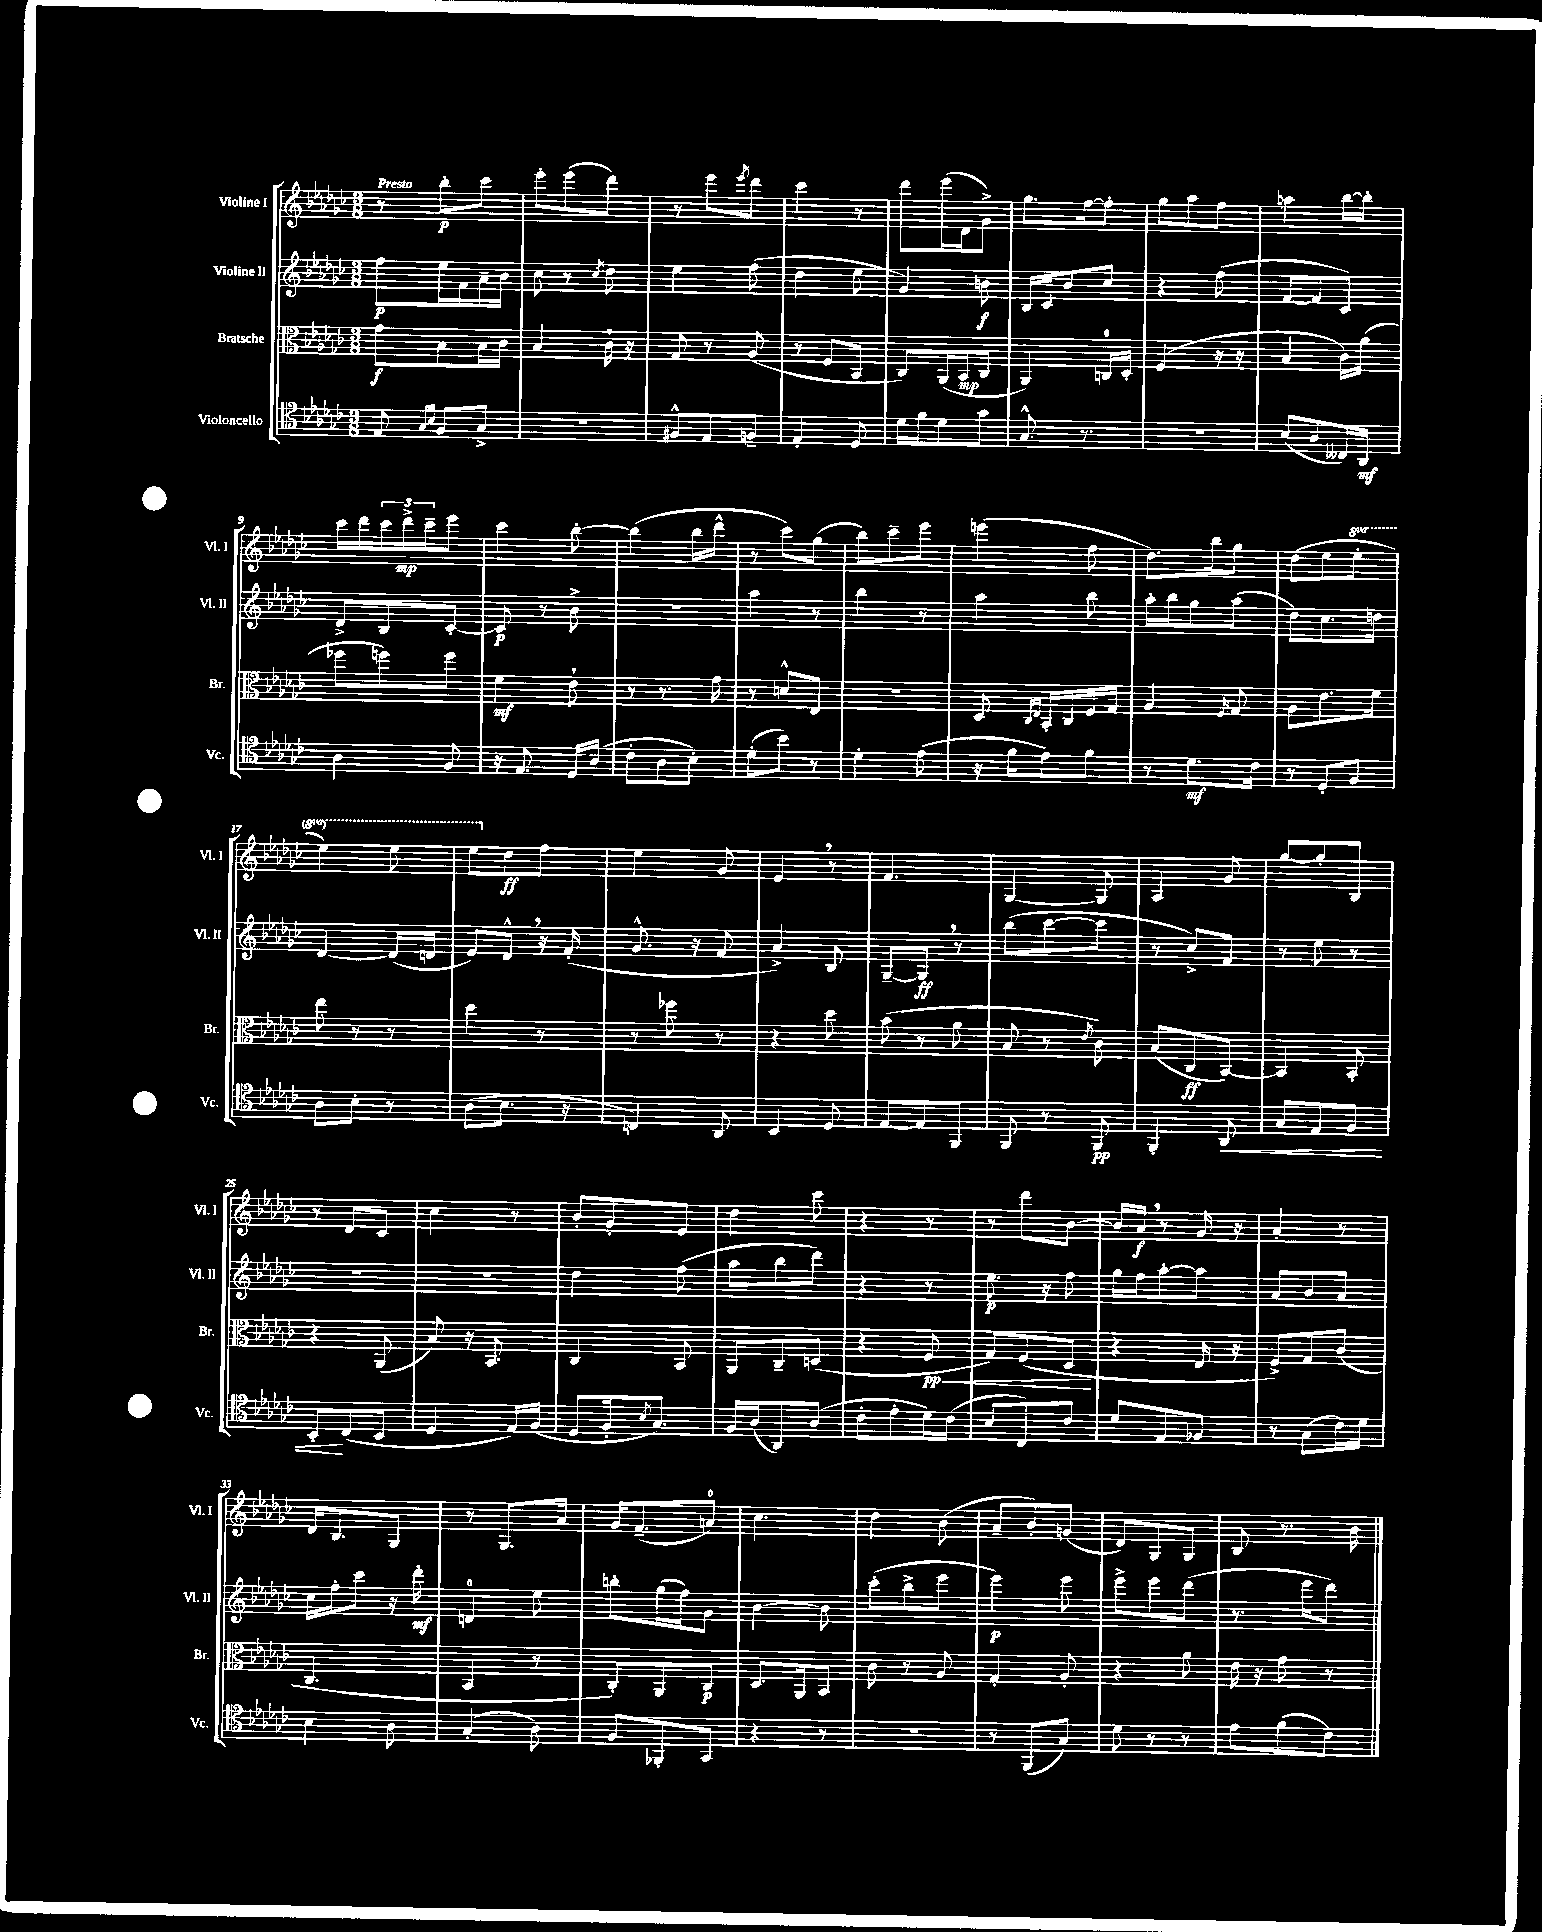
<<
\new StaffGroup <<
\new Staff = "s0" \with { instrumentName = "Violine I" shortInstrumentName = "Vl. I" } {
    \clef treble \key ges \major \numericTimeSignature \time 3/8 \set Staff.ottavationMarkups = #ottavation-simple-ordinals \tempo "Presto"
    r8 bes''8-.\p ces'''8 |
    ees'''8-. ees'''8( des'''8) |
    r8 ees'''8 \acciaccatura { ees'''8 } des'''8 |
    ces'''4 r8 |
    des'''8 ees'''16( des'16 ges'8->) |
    ges''8. f''16~ f''8-. |
    ges''8 aes''8 f''8 |
    a''4 bes''16~ bes''16-. |
    ces'''16 des'''16 \tuplet 3/2 { ces'''16 des'''16->\mp ces'''16-- } ees'''8 |
    ces'''4 bes''8~-. |
    bes''4( bes''16 des'''16-^ |
    r8 ces'''8) ges''8( |
    bes''8) ces'''8-- ees'''8 |
    e'''4( f''8 |
    des''8.) bes''16 ges''8 |
    des''8( ees''8 \ottava #1 ees'''8-. |
    ees'''4) ees'''8 |
    ees'''8 \ottava #0 des''8\ff f''8 |
    ees''4 ges'8 |
    ees'4 \breathe r8 |
    f'4. |
    ges4~ ges8 |
    aes4 ges'8 |
    ges''8~ ges''8-. bes8 |
    r8 des'8 ces'8 |
    ces''4 r8 |
    bes'8-. ges'8-. ees'8 |
    des''4 ces'''8 |
    r4 r8 |
    r8 des'''8 bes'8~ |
    bes'16 aes'16\f \breathe r8 ges'16 r16 |
    aes'4-. r8 |
    des'16 bes8. ges8 |
    r8 ges8. aes'16 |
    ges'16 f'8.--( a'8-0) |
    ces''4. |
    des''4 bes'8( |
    aes'8-- bes'8-.) g'8( |
    des'8) ges8 ges8 |
    bes8 r8. bes'16 \bar "|." |
}
\new Staff = "s1" \with { instrumentName = "Violine II" shortInstrumentName = "Vl. II" } {
    \clef treble \key ges \major \numericTimeSignature \time 3/8
    f''8\p ees''16 f'16 aes'16-- bes'16 |
    ces''8 r8 \acciaccatura { ces''8 } des''8 |
    ees''4 f''8( |
    des''4 ees''8 |
    ges'4) b'8\f |
    bes16 ces'16 bes'8 ces''8 |
    r4 f''8( |
    f'8~ f'8 ces'8) |
    des'8-> bes8 ces'8~-. |
    ces'8\p r8 bes'8-> |
    R4. |
    aes''4 r8 |
    bes''4 r8 |
    aes''4 bes''8 |
    aes''16-. bes''16 ges''8 aes''8( |
    des''8) ces''8. d''16 |
    des'4~ des'16( d'16 |
    ees'8) des'8-^ \breathe r16 f'16-.( |
    ges'8.-^ r16 f'8 |
    aes'4->) bes8 |
    ges8~-- ges8\ff \breathe r8 |
    bes''8( ces'''8~ ces'''8 |
    r8 ces''8->) f'8 |
    r8 ees''8 r8 |
    r4. |
    R4. |
    des''4 f''8( |
    aes''8 bes''8 des'''8) |
    r4 r8 |
    ees''8.\p r16 f''8 |
    ges''16 f''16 aes''8~-. aes''8 |
    aes'8 bes'8 aes'8 |
    ces''16 f''16-. ces'''8 r16 des'''16-.\mf |
    d'4-0 ees''8 |
    b''8-. ges''16( f''16) ges'8 |
    bes'4~ bes'8 |
    ces'''8-.( bes''8-> ees'''8 |
    ees'''4\p) ees'''8 |
    ees'''8-> ees'''8 des'''8( |
    r8. ees'''16 des'''8) \bar "|." |
}
\new Staff = "s2" \with { instrumentName = "Bratsche" shortInstrumentName = "Br." } {
    \clef alto \key ges \major \numericTimeSignature \time 3/8
    ges'8\f bes8 bes16 ces'16 |
    bes4 ces'16-! r16 |
    ges8 r8 aes8( |
    r8 f8 bes,8 |
    ces8) aes,16( bes,16\mp ces8 |
    aes,4) c16-0 des16-. |
    f4( r16 r16 |
    bes4 ces'16) aes'16( |
    fes''8 f''8) f''8 |
    f'4\mf ees'8-! |
    r8 r8. ges'16 |
    r8 d'8-^ ees8 |
    R4. |
    des8 \grace { ces16 ees16 } bes,16-. ces16 f16 ges16 |
    aes4 \grace { f16 } ges8 |
    aes8 ees'8. f'16 |
    ees''8 r8 r8 |
    des''4 r8 |
    r8 fes''8 r8 |
    r4 des''8 |
    bes'8( r8 aes'8 |
    bes8 r8 \acciaccatura { ees'8 } ces'8) |
    bes8( ces8\ff bes,8~) |
    bes,4 bes,8-. |
    r4 aes,8( |
    bes8) r16 bes,8. |
    ces4 bes,8 |
    aes,8 ces8-- d8( |
    r4 f8\pp\< |
    ges8) f8( des8\! |
    r4 ees16 r16 |
    f8->) ges8 ces'8( |
    ces4. |
    bes,4 r8 |
    ces8-.) aes,8 ces8\p |
    des8. aes,16 bes,8 |
    ces'8 r8 aes8 |
    ges4-. aes8-. |
    r4 aes'8 |
    ees'16 r16 ges'8 r8 \bar "|." |
}
\new Staff = "s3" \with { instrumentName = "Violoncello" shortInstrumentName = "Vc." } {
    \clef tenor \key ges \major \numericTimeSignature \time 3/8
    ees8 \grace { ges16 bes16 } f8 ges8-> |
    R4. |
    fis8-^ ees8 f8-- |
    ees4-. des8 |
    des'16 f'16 des'8 ges'8 |
    ges8.-^ r8. |
    R4. |
    bes8( aes8 ceses16) aes,16\mf |
    aes4 f8 |
    r16 ees8. des16 aes16( |
    ces'8-. aes8 bes8-.) |
    des'8-.( bes'8) r8 |
    des'4-. ees'8( |
    r16 f'16 ees'8) f'8 |
    r8 des'8.\mf ces'16 |
    r8 des8-. f8 |
    aes8 bes8-. r8 |
    aes8( bes8. r16 |
    c4) aes,8 |
    bes,4 des8 |
    ees8~ ees8 f,8 |
    f,8 r8 f,8\pp |
    f,4-. aes,8\< |
    ges8 ees8 f8 |
    bes,8-.\! ces8( bes,8 |
    des4 ees16) f16( |
    des8 f16-. \acciaccatura { bes8 } ges8.) |
    f16 aes16( aes,8) aes8( |
    ces'8-. ees'8-. des'16) ces'16( |
    bes8 ces8) ces'8 |
    des'8 ees8 fes8 |
    r8 ges8( ces'16) des'16 |
    bes4 aes8 |
    ges4-.( aes8) |
    f8 fes,8-. ges,8 |
    r4 r8 |
    R4. |
    r8 f,8( ges8) |
    des'8 r8 r8 |
    ees'8 f'8( ces'8) \bar "|." |
}
>>
>>
